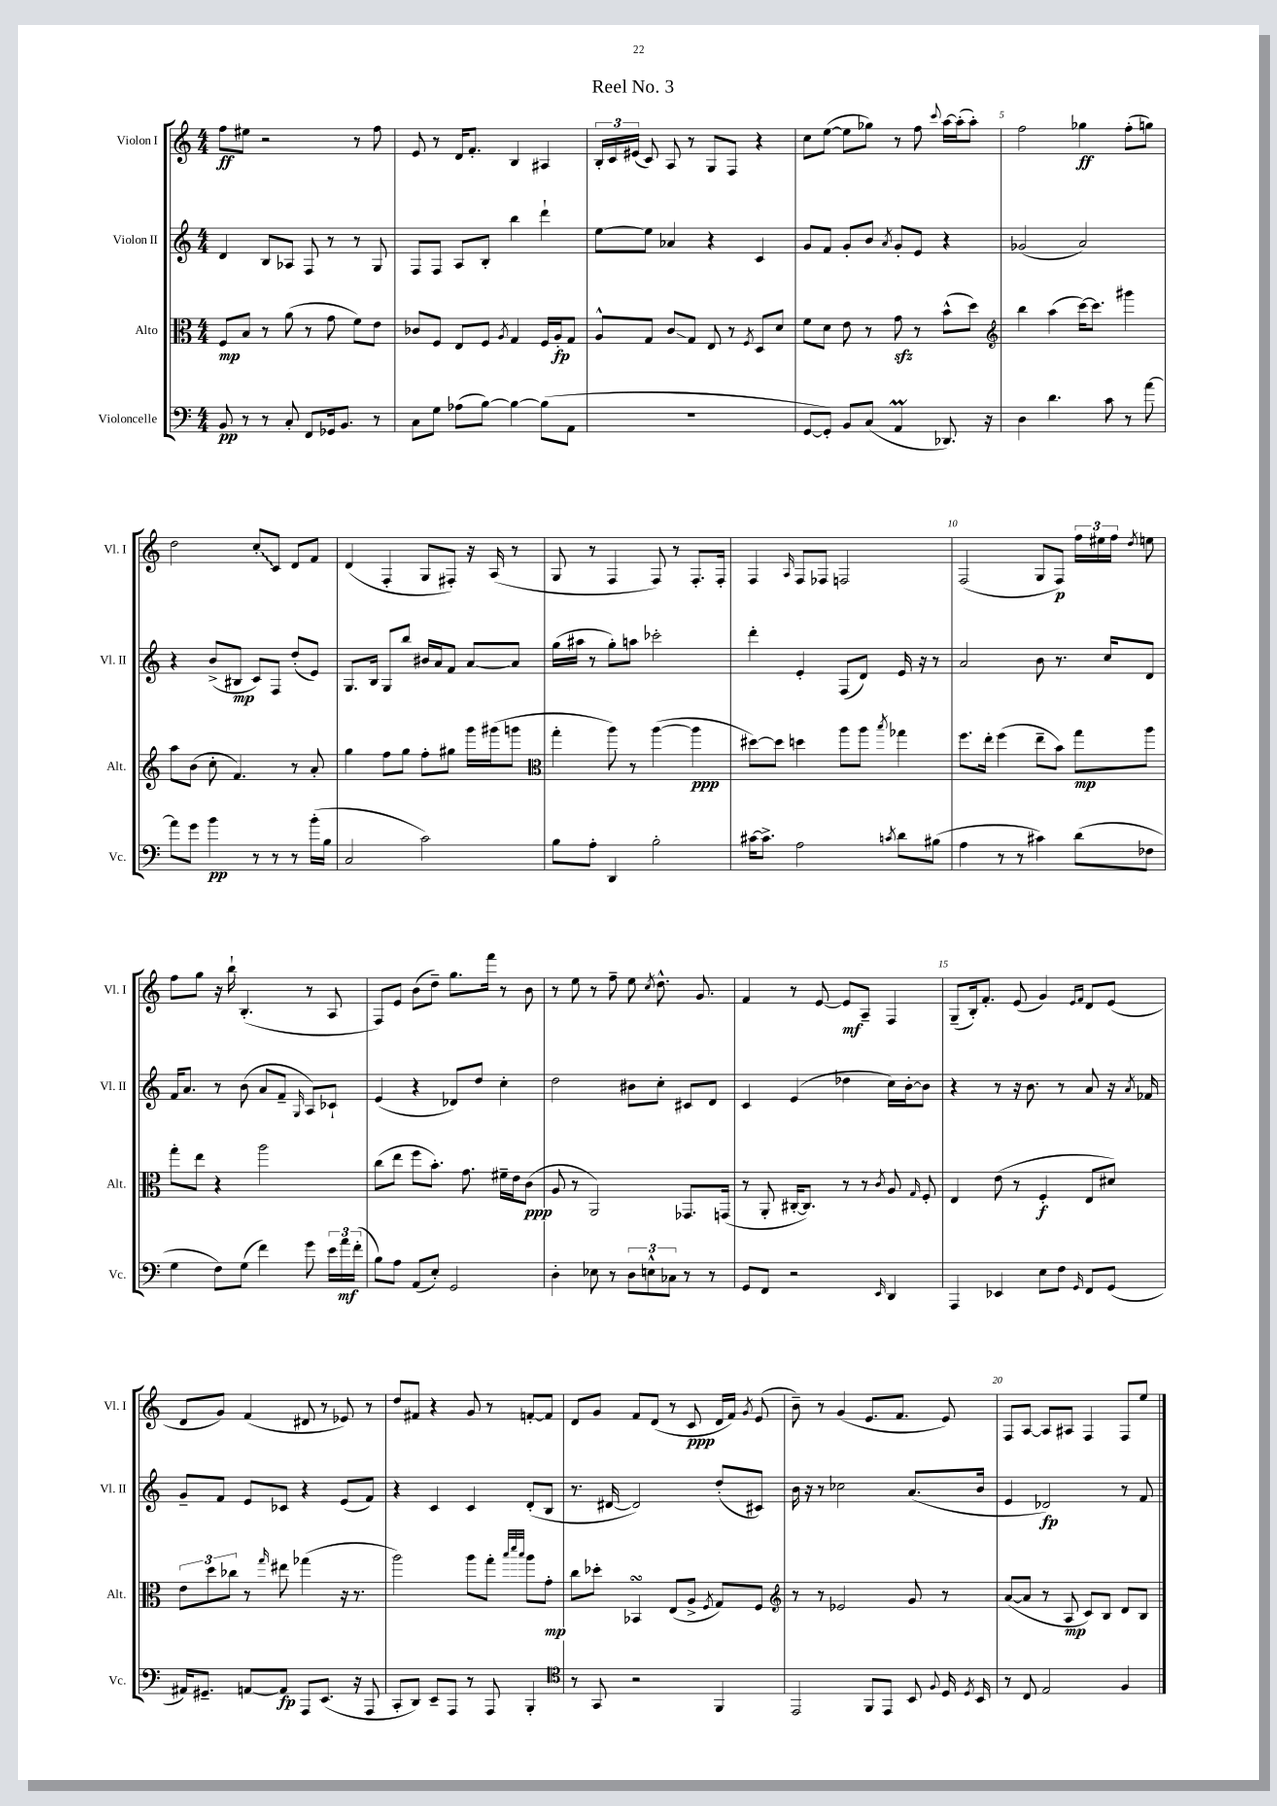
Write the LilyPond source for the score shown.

\header { title = "Reel No. 3" }
<<
\new StaffGroup <<
\new Staff = "s0" \with { instrumentName = "Violon I" shortInstrumentName = "Vl. I" } {
    \clef treble \key c \major \numericTimeSignature \time 4/4
    \autoBeamOff f''8[\ff eis''8] r2 r8 f''8 |
    e'8 r8 d'16[ f'8.]-. b4 ais4 |
    \tuplet 3/2 { b16[-. c'16 eis'16]( } c'8) a8 r8 g8[ f8] r4 |
    c''8[ e''8]~( e''8[ ges''8]) r8 f''8 \appoggiatura { c'''8 } a''16[~ a''16-.( a''8]-.) |
    f''2 ges''4\ff f''8[-.( g''8]) |
    d''2 \once \override Glissando.style = #'zigzag c''8[-.\glissando c'8] d'8[ f'8] |
    d'4( f4-. g8[ fis8]-.) r16 a16( r8 |
    g8 r8 f4 f8) r8 f8.[-. f16]-. |
    f4 \grace { a16 } f8[ fes8] f2 |
    f2( g8[ f8]\p) \tuplet 3/2 { f''16[ eis''16 f''16] } \acciaccatura { d''8 } e''8 |
    f''8[ g''8] r16 b''16-! b4.-.( r8 a8 |
    f8[) e'8] b'8[( d''8]--) g''8.[ f'''16] r8 b'8 |
    r8 e''8 r8 f''8-- e''8 \acciaccatura { c''8 } d''8.-^ g'8. |
    f'4 r8 e'8~ e'8[\mf a8]-- f4 |
    g8[--( b16-.) f'8.]-. e'8( g'4) \grace { e'16[ f'16] } d'8[ e'8]( |
    d'8[ g'8]) f'4( dis'8 r8 ees'8) r8 |
    d''8[ fis'8] r4 g'8 r8 f'8[~-. f'8] |
    d'8[ g'8] f'8[ d'8]( r8 c'8\ppp d'16[ f'16]) \acciaccatura { g'8 } e'8( |
    b'8--) r8 g'4( e'8.[ f'8.] e'8) |
    f8[ a8]~ a8[ ais8] f4 f8[ e''8] \bar "|." |
}
\new Staff = "s1" \with { instrumentName = "Violon II" shortInstrumentName = "Vl. II" } {
    \clef treble \key c \major \numericTimeSignature \time 4/4
    \autoBeamOff d'4 b8[ aes8] f8 r8 r8 g8 |
    f8[ f8] a8[ b8]-. b''4 d'''4-! |
    e''8[~ e''8] aes'4 r4 c'4 |
    g'8[ f'8] g'8[-. b'8] \acciaccatura { a'8 } g'8[-. e'8] r4 |
    ges'2( a'2) |
    r4 b'8[->( bis8]\mp c'8[) f8] d''8[-.( e'8]) |
    g8.[ b16] g8[ b''8] bis'16[ a'16 f'8] a'8[~ a'8] |
    g''16[( ais''16] r8 g''8[-.) a''8] ces'''2-. |
    d'''4-. e'4-. f8[( d'8]) e'16 r16 r8 |
    a'2 b'8 r8. c''16[ d'8] |
    f'16[ a'8.] r8 b'8( a'8[ f'8]-- \grace { g16 } a8[) ces'8]-! |
    e'4( r4 des'8[) d''8] c''4-. |
    d''2 bis'8[ c''8]-. cis'8[ d'8] |
    c'4 e'4( des''4 c''16[) b'16~-. b'8] |
    r4 r8 r16 b'8. r8 a'8 r16 \acciaccatura { a'8 } fes'16 |
    g'8[-- f'8] e'8[ ces'8] r4 e'8[( f'8]) |
    r4 c'4 c'4 d'8[-.( b8] |
    r8. dis'16~ dis'2) d''8[-.( cis'8]) |
    b'16 r16 r8 ces''2 a'8.[( b'16] |
    e'4 des'2\fp) r8 f'8 \bar "|." |
}
\new Staff = "s2" \with { instrumentName = "Alto" shortInstrumentName = "Alt." } {
    \clef alto \key c \major \numericTimeSignature \time 4/4
    \autoBeamOff f8[\mp b8] r8 a'8( r8 g'8 f'8[) e'8] |
    ces'8[ f8] e8[ f8] \acciaccatura { a8 } g4 f16[ a16-.\fp g8] |
    a8[-^ g8] c'8[\glissando g8] e8 r8 \acciaccatura { f8 } d8[ d'8] |
    f'8[ d'8] e'8 r8 g'8\sfz r8 b'8[-^( d''8]) |
    \clef treble b''4 a''4( c'''16[~) c'''8.] gis'''4 |
    a''8[ b'8]( c''8-. f'4.) r8 a'8-. |
    g''4 f''8[ g''8] f''8[-. gis''8] g'''16[ gis'''16( g'''8] |
    \clef alto g''4-. a''8) r8 a''4~( a''4\ppp |
    dis''8[~) dis''8] d''4 a''8[ a''8] \acciaccatura { b''8 } ges''4 |
    f''8.[ e''16]-. f''4( e''8[-- b'8]) g''8[\mp a''8] |
    g''8[-. e''8] r4 a''2 |
    c''8[( e''8] f''8[ b'8.]-.) g'8. fis'16[-- e'16 c'8]\ppp( |
    a8 r8 a,2) ges,8.[ g,16]( |
    r8 a,8-. cis16[~-. cis8.]) r8 r8 \acciaccatura { c'8 } a8 \grace { g16 } f8-. |
    e4 e'8( r8 f4-.\f e8[ dis'8]) |
    \tuplet 3/2 { e'8[ d''8 ces''8] } r8 \grace { g''16 } eis''8 ges''4( r16 r8. |
    a''2) a''8[ g''8]-. \grace { b''32[ d'''32 b''32] } a''8[ g'8]-.\mp |
    c''8[ des''8]-. bes,4\turn e8[( a8]-> \acciaccatura { f8 } g8[) f8] |
    \clef treble r8 r8 ees'2 g'8 r8 |
    a'8[~( a'8] r8 a8\mp c'8[) b8] d'8[ b8] \bar "|." |
}
\new Staff = "s3" \with { instrumentName = "Violoncelle" shortInstrumentName = "Vc." } {
    \clef bass \key c \major \numericTimeSignature \time 4/4
    \autoBeamOff b,8\pp r8 r8 c8-. f,8[ ges,16 b,8.] r8 |
    c8[ g8] aes8[( b8]~) b4~ b8[( a,8] |
    R1 |
    g,8[~ g,8]-.) b,8[ c8]( a,4\prall des,8.) r16 |
    d4 d'4. c'8 r8 a'8~ |
    a'8[ g'8] b'4\pp r8 r8 r8 b'16[-.( b16] |
    c2 c'2) |
    b8[ a8]-. d,4 b2-. |
    cis'16[~ cis'8.]-> a2 \acciaccatura { c'8 } d'8[ bis8]( |
    a4 r8 r8 cis'4) d'8[( fes8] |
    g4 f8[) g8]( f'4) g'8 \tuplet 3/2 { e'16[ a'16\mf f'16]-.( } |
    b8[) a8] a,8[( e8]-.) g,2 |
    d4-. ees8 r8 \tuplet 3/2 { d8[ e8-^ ces8] } r8 r8 |
    g,8[ f,8] r2 \grace { e,16 } d,4 |
    a,,4 ees,4 e8[ f8] \grace { g,16 } f,8[ g,8]( |
    ais,16[) gis,8.]-- a,8[~ a,8]\fp a,,8[ e,8.]( r16 a,,8 |
    c,8[-. d,8]) e,8[-- a,,8] r8 a,,8 b,,4-. |
    \clef tenor r8 g,8 r2 f,4 |
    e,2 f,8[ e,8] b,8 \appoggiatura { f8 } d16 \acciaccatura { d8 } b,16 |
    r8 c8 e2 f4 \bar "|." |
}
>>
>>
\layout { \context { \Score \override BarNumber.break-visibility = ##(#f #t #t) barNumberVisibility = #(every-nth-bar-number-visible 5) } }
